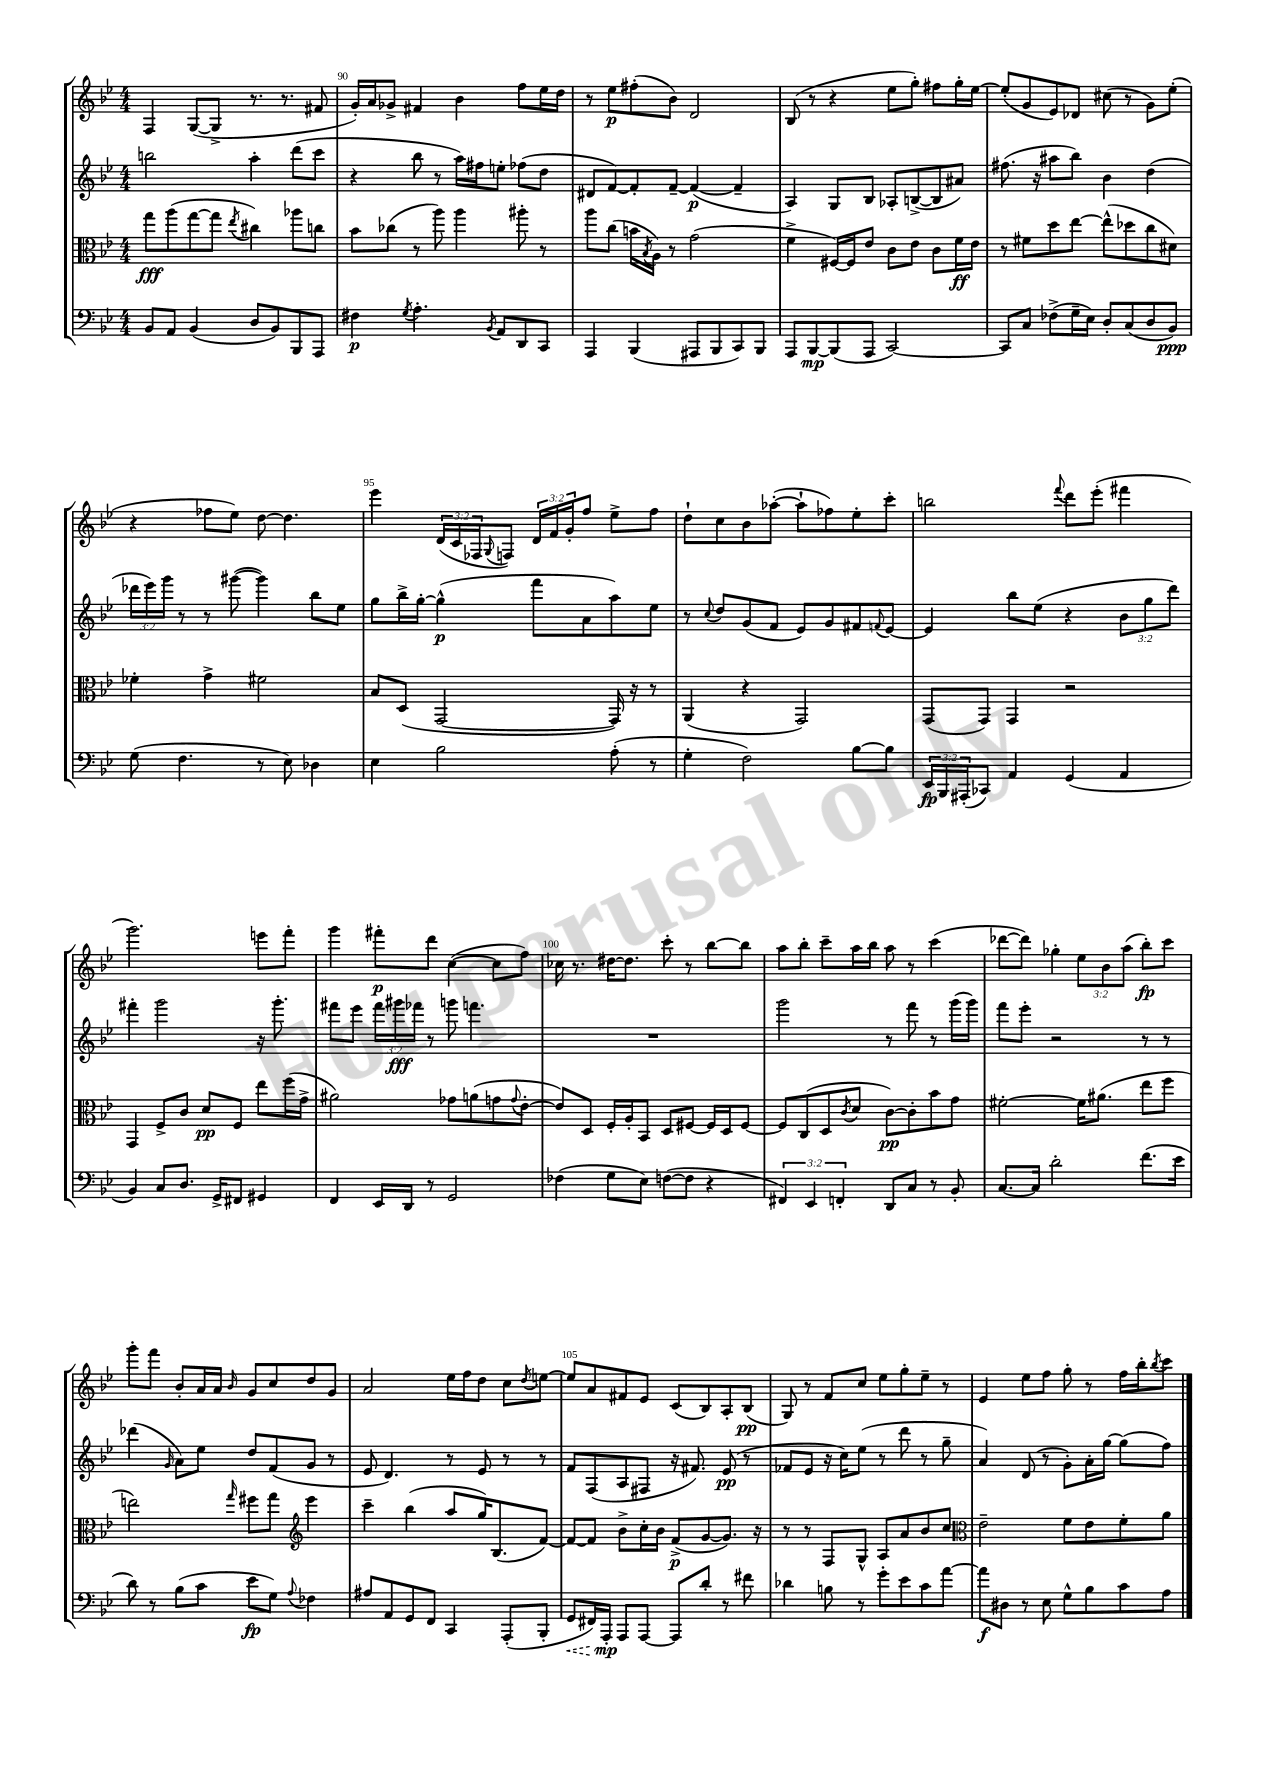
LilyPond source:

<<
\new StaffGroup <<
\new Staff = "s0" {
    \clef treble \key bes \major \numericTimeSignature \time 4/4 \override Staff.TupletNumber.text = #tuplet-number::calc-fraction-text
    f4 g8~( g8-> r8. r8. fis'8 |
    g'16-.) a'16 ges'8-> fis'4 bes'4 f''8 ees''16 d''16 |
    r8 ees''8\p fis''8-.( bes'8) d'2 |
    bes8( r8 r4 ees''8 g''8-.) fis''8 g''16-. ees''16~ |
    ees''8-.( g'8 ees'8) des'8 cis''8( r8 g'8) ees''8-.( |
    r4 fes''8 ees''8) d''8~ d''4. |
    ees'''4 \tuplet 3/2 { d'16( c'16 fes16 } \appoggiatura { g8 } f8) \tuplet 3/2 { d'16 f'16 g'16-. } f''8 ees''8-> f''8 |
    d''8-! c''8 bes'8 aes''8~-.( aes''8-! fes''8) ees''8-. c'''8-. |
    b''2 \appoggiatura { f'''8 } d'''8 ees'''8-.( fis'''4 |
    g'''2.) e'''8 f'''8-. |
    g'''4 fis'''8-.\p d'''8 c''4~( c''8 f''8) |
    ces''16 r8. dis''16~ dis''8. c'''8-. r8 bes''8~ bes''8 |
    a''8 bes''8-. c'''8-- a''16 bes''16 a''8 r8 c'''4( |
    des'''8~ des'''8) ges''4-. \tuplet 3/2 { ees''8 bes'8 a''8( } bes''8-.\fp) c'''8 |
    g'''8-. f'''8 bes'8-. a'16 a'16 \grace { bes'16 } g'8 c''8 d''8 g'8 |
    a'2 ees''16 f''16 d''8 c''8 \acciaccatura { d''8 } e''8~ |
    e''8 a'8 fis'8 ees'8 c'8( bes8) a8-. bes8\pp( |
    g8) r8 f'8 c''8 ees''8 g''8-. ees''8-- r8 |
    ees'4 ees''8 f''8 g''8-. r8 f''16 bes''16-. \acciaccatura { bes''8 } c'''8 \bar "|." |
}
\new Staff = "s1" {
    \clef treble \key bes \major \numericTimeSignature \time 4/4 \override Staff.TupletNumber.text = #tuplet-number::calc-fraction-text
    b''2 a''4-. d'''8( c'''8 |
    r4 bes''8 r8 a''16) fis''16 e''8-. fes''8( d''8 |
    dis'8 f'8~) f'8-. f'8~-- f'4~\p( f'4-- |
    a4) g8 bes8 aes8-. b8~->( b8 ais'8) |
    fis''8.( r16 ais''8 bes''8) bes'4 d''4( |
    \tuplet 3/2 { des'''16 ees'''16) g'''16 } r8 r8 gis'''8~( gis'''4) bes''8 ees''8 |
    g''8 bes''16-> g''16~-. g''4-^\p( f'''8 a'8 a''8) ees''8 |
    r8 \appoggiatura { c''8 } d''8 g'8( f'8 ees'8) g'8 fis'8 \appoggiatura { f'8 } ees'8~ |
    ees'4 bes''8 ees''8( r4 \tuplet 3/2 { bes'8 g''8 d'''8) } |
    fis'''4-. g'''2 r16 g'''8.-. |
    fis'''8 ees'''8 \tuplet 3/2 { fis'''16 gis'''16\fff fes'''16 } r8 g'''8 f'''4. |
    R1 |
    g'''2 r8 f'''8 r8 g'''16( g'''16) |
    f'''8 ees'''8-. r2 r8 r8 |
    des'''4( \grace { g'16 } a'8) ees''8 d''8 f'8( g'8 r8 |
    ees'8 d'4.) r8 ees'8 r8 r8 |
    f'8 f8( a8 fis8 r16 fis'8.) ees'8\pp( r8 |
    fes'8 ees'8 r16 c''16) ees''8( r8 d'''8 r8 g''8-- |
    a'4) d'8( r8 g'8-.) a'16-. g''16~ g''8( f''8) \bar "|." |
}
\new Staff = "s2" {
    \clef alto \key bes \major \numericTimeSignature \time 4/4
    g''8\fff a''8( g''8~ g''8 \acciaccatura { ees''8 } cis''4) aes''8 c''8 |
    bes'8 ces''8( r8 a''8) a''4 ais''8-. r8 |
    a''8 c''8( b'16 \acciaccatura { bes8 } a16) r8 g'2( |
    f'4-> fis16~) fis16 ees'8 c'8 ees'8 c'8 f'16\ff ees'16 |
    r8 fis'8 d''8 ees''8~ ees''8-^( des''8 c''8 dis'8) |
    fes'4-. g'4-> fis'2 |
    bes8 d8( g,2~ g,16) r16 r8 |
    a,4( r4 g,2) |
    g,8( g,8) g,4 r2 |
    g,4 f8-> c'8 d'8\pp f8 ees''8 f''16( g'16-> |
    ais'2) ges'8 a'8( g'8 \appoggiatura { g'8 } ees'8~-. |
    ees'8) d8 f16-. a16-. bes,8 d8 fis8~ fis16 d16 fis8~ |
    fis8 c8( d8 \acciaccatura { c'8 } d'8 c'8~\pp) c'8-. bes'8 g'8 |
    fis'2~-. fis'16 ais'8.( ees''8 f''8 |
    e''2) \grace { g''16 } fis''8 g''8 \clef treble ees'''4 |
    c'''4-- bes''4( a''8 g''16) bes8.( f'8~) |
    f'8~ f'8 bes'8-> c''16-. bes'16 f'8->\p( g'8~ g'8.) r16 |
    r8 r8 f8 g8-^ a8 a'8 bes'8 c''8 |
    \clef alto ees'2-- f'8 ees'8 f'8-. a'8 \bar "|." |
}
\new Staff = "s3" {
    \clef bass \key bes \major \numericTimeSignature \time 4/4 \override Staff.TupletNumber.text = #tuplet-number::calc-fraction-text
    bes,8 a,8 bes,4( d8 bes,8) bes,,8 a,,8 |
    fis4\p \acciaccatura { g8 } a4.-. \acciaccatura { bes,8 } a,8 d,8 c,8 |
    a,,4 bes,,4( ais,,8 bes,,8 c,8) bes,,8 |
    a,,8 bes,,8~\mp bes,,8( a,,8 c,2~) |
    c,8 c8 fes8->( g16-- ees16) d8-. c8( d8 bes,8\ppp) |
    g8( f4. r8 ees8) des4 |
    ees4 bes2 a8-.( r8 |
    g4-. f2) bes8~ bes8 |
    \tuplet 3/2 { ees,16\fp bes,,16 ais,,16-.( } ces,8) a,4 g,4( a,4 |
    bes,4) c8 d8. g,16-> fis,8 gis,4 |
    f,4 ees,16 d,16 r8 g,2 |
    fes4( g8 ees8) f8~( f8 r4 |
    \tuplet 3/2 { fis,4) ees,4 f,4-. } d,8 c8 r8 bes,8-. |
    c8.~ c16 d'2-. f'8.( ees'16 |
    d'8) r8 bes8( c'8 ees'8\fp g8) \appoggiatura { a8 } fes4 |
    ais8 a,8 g,8 f,8 c,4 a,,8-.( bes,,8-. |
    \once \override Hairpin.style = #'dashed-line g,8\< fis,16) a,,16-.\mp\! a,,8 a,,8~ a,,8 d'8-. r8 fis'8 |
    des'4 b8 r8 g'8-. ees'8 c'8 a'8~ |
    a'8\f dis8 r8 ees8 g8-^ bes8 c'8 a8 \bar "|." |
}
>>
>>
\layout { \context { \Score currentBarNumber = #89 \override BarNumber.break-visibility = ##(#f #t #t) barNumberVisibility = #(every-nth-bar-number-visible 5) } }
